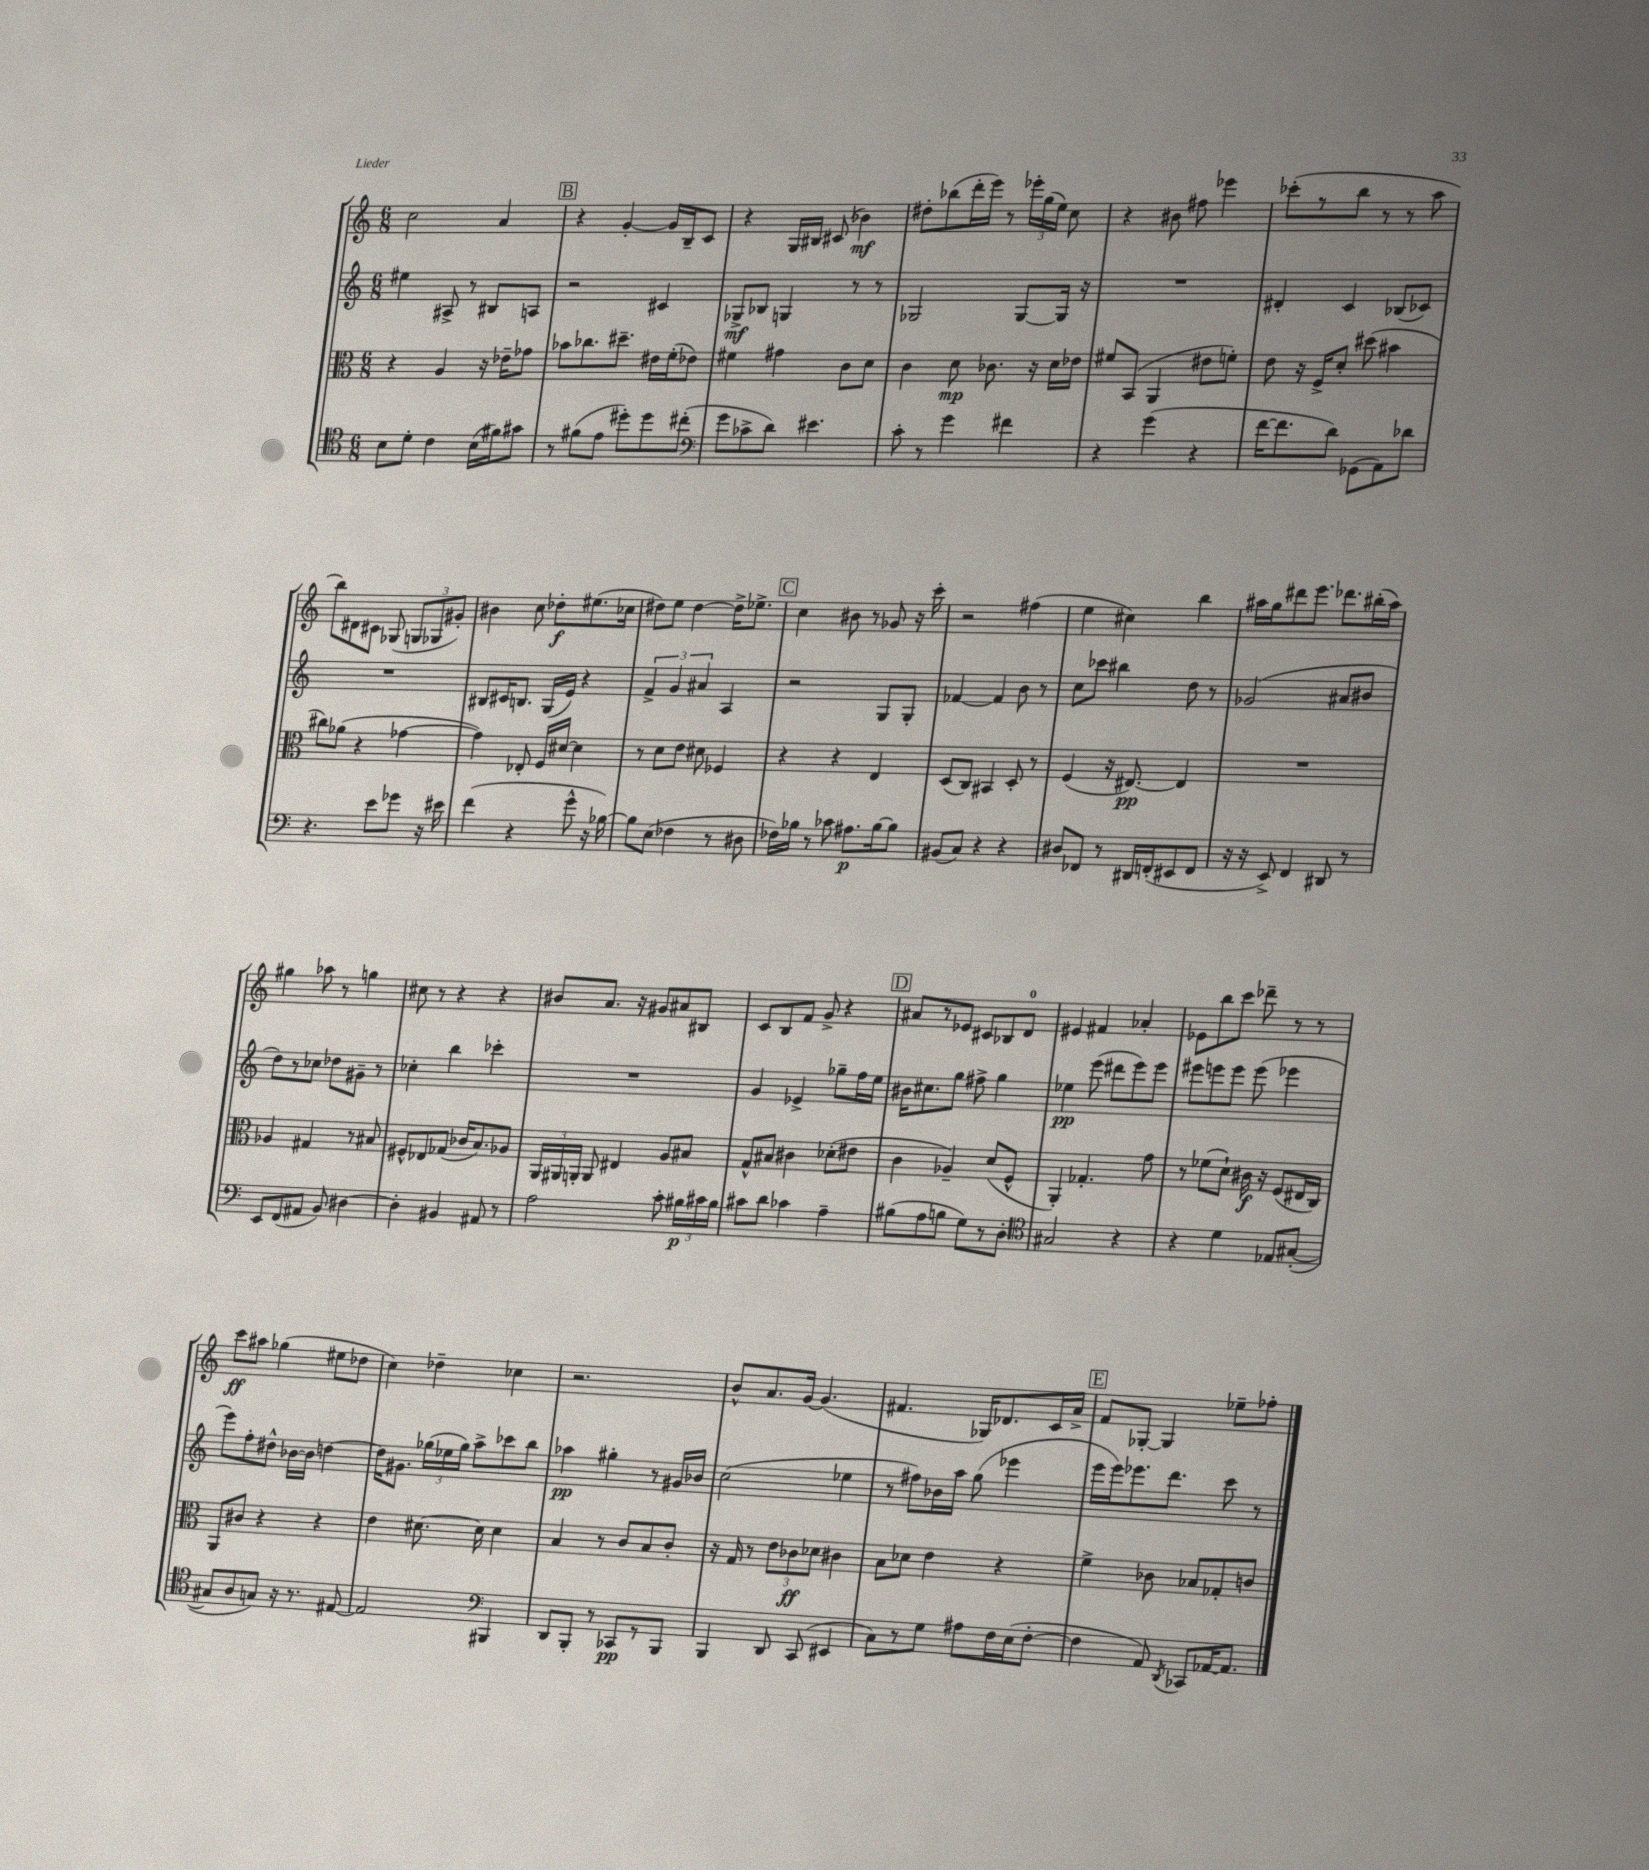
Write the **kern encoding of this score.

**kern	**dynam	**kern	**dynam	**kern	**dynam	**kern	**dynam
*part4	*part4	*part3	*part3	*part2	*part2	*part1	*part1
*staff4	*staff4	*staff3	*staff3	*staff2	*staff2	*staff1	*staff1
*clefC4	*	*clefC3	*	*clefG2	*	*clefG2	*
*k[]	*	*k[]	*	*k[]	*	*k[]	*
*M6/8	*	*M6/8	*	*M6/8	*	*M6/8	*
=12	=12	=12	=12	=12	=12	=12	=12
8B\L	.	4r	.	4ee#X\	.	2cc\	.
8d'\J	.	.	.	.	.	.	.
4c\	.	4A/	.	8A#X^/	.	.	.
.	.	.	.	8r	.	.	.
(16B\LL	.	16r	.	8B#X/L	.	4a/	.
16f#X\J)	.	16e-X~\KL	.	.	.	.	.
8g#X\J	.	8g-X\J	.	8An/J	.	.	.
!!LO:REH:place=s1:t=B
=13	=13	=13	=13	=13	=13	=13	=13
8r	.	8b-X\L	.	2r	.	4r	.
(8f#X\L	.	8.cc-X\	.	.	.	.	.
8e\J	.	.	.	.	.	[4g'/	.
.	.	8.dd#X~\J	.	.	.	.	.
8dd#X'\L)	.	.	.	.	.	.	.
8dd#\	.	16e#X\LL	.	4c#X/	.	16g/LL]	.
.	.	(16f'\J	.	.	.	16B~/J	.
(8cc#X'\J	.	8e-X\J)	.	.	.	8c/J	.
=14	=14	=14	=14	=14	=14	=14	=14
*clefF4	*	*	*	*	*	*	*
8g\L	.	4f#X\	.	8G-X^/L	mf	4r	.
8c-X^\	.	.	.	8B-X/J	.	.	.
8d\J)	.	4g#X\	.	4Gn/	.	16G/LL	.
.	.	.	.	.	.	16B#X/JJ	.
4.e#X\	.	.	.	.	.	(8c#X/	.
.	.	8c\L	.	8r	.	4b-X\)	mf
.	.	8d\J	.	8r	.	.	.
=15	=15	=15	=15	=15	=15	=15	=15
8c'\	.	4c\	.	2G-X/	.	8dd#X'\L	.
8r	.	.	.	.	.	(8bb-X\	.
4g\	.	8d\	mp	.	.	16ddd'\L	.
.	.	.	.	.	.	16eee\JJ)	.
.	.	8.c-X\	.	.	.	8r	.
4f#X\	.	.	.	[8G-/L	.	24eee-X'\LL	.
.	.	.	.	.	.	(24gg\	.
.	.	16r	.	.	.	.	.
.	.	.	.	.	.	24ee\JJ)	.
.	.	16d\LL	.	16G-/Jk]	.	8cc\	.
.	.	16e-X\JJ	.	16r	.	.	.
=16	=16	=16	=16	=16	=16	=16	=16
4r	.	8f#X/L	.	2.r	.	4r	.
.	.	(8BB/J	.	.	.	.	.
(4g\	.	4AA/	.	.	.	8b#X\	.
.	.	.	.	.	.	8ff#X\	.
4r	.	8e#X\L	.	.	.	4eee-X\	.
.	.	8fn'\J)	.	.	.	.	.
=17	=17	=17	=17	=17	=17	=17	=17
[16f\KL	.	8e\	.	4d#X'/	.	(8ccc-X'\L	.
8.f\]	.	.	.	.	.	.	.
.	.	16r	.	.	.	8r	.
.	.	16F^/KL	.	.	.	.	.
8d\J)	.	8d'/J	.	4c/	.	8bb\J	.
(8GG-X\L	.	(8dd#X\	.	.	.	8r	.
8AA\)	.	4b#X\	.	(8B-X/L	.	8r	.
8d-X\J	.	.	.	8c-X/J)	.	8aa\	.
!!LO:LB:g=z
=18	=18	=18	=18	=18	=18	=18	=18
4.r	.	8cc#X\L)	.	2.r	.	8bb\L)	.
.	.	(8a-X\J	.	.	.	8d#X\	.
.	.	4r	.	.	.	8c#X\J	.
8e\L	.	.	.	.	.	(8G-X/	.
8g-X\J	.	[4g-X\	.	.	.	12Gn/L	.
.	.	.	.	.	.	12G-X/	.
16r	.	.	.	.	.	.	.
.	.	.	.	.	.	12g#X'/J)	.
16e#X\	.	.	.	.	.	.	.
=19	=19	=19	=19	=19	=19	=19	=19
(4f\	.	4g-\])	.	8B#X/L	.	4b#X\	.
.	.	.	.	16c#X/K	.	.	.
.	.	.	.	8.Bn/J	.	.	.
4r	.	8E-X'/	.	.	.	8cc\	.
.	.	16F/LL	.	(16G/LL	.	8dd-X'\L	f
.	.	[16d#X/JJ	.	16e/JJ)	.	.	.
8g^^\	.	4d#\]	.	4r	.	(8.ee#X\	.
16r	.	.	.	.	.	.	.
[16B-X\)	.	.	.	.	.	16cc-X\Jk	.
=20	=20	=20	=20	=20	=20	=20	=20
8B-\L]	.	8r	.	6f^/	.	8dd#X\L)	.
(8E\J	.	8d\L	.	.	.	8ee\J	.
.	.	.	.	6g/	.	.	.
4F-X\	.	8e\J	.	.	.	[4dd#\	.
.	.	.	.	6a#X/	.	.	.
.	.	8d#X\	.	.	.	.	.
8r	.	4F-X/	.	4A/	.	16dd#^\KL]	.
.	.	.	.	.	.	8.ee-X^\J	.
8D#X\	.	.	.	.	.	.	.
!!LO:REH:place=s1:t=C
=21	=21	=21	=21	=21	=21	=21	=21
16F-X\LL)	.	4r	.	2r	.	4cc\	.
16B-X\JJ	.	.	.	.	.	.	.
8r	.	.	.	.	.	.	.
8c-X\	.	4r	.	.	.	8b#X\	.
8.A#X\L	p	.	.	.	.	8r	.
.	.	4E/	.	8G/L	.	8g-X/	.
[16B-\k	.	.	.	.	.	.	.
8B-\J]	.	.	.	8G'/J	.	16r	.
.	.	.	.	.	.	16ccc'\	.
=22	=22	=22	=22	=22	=22	=22	=22
(8BB#X/L	.	(8D/L	.	[4f-X/	.	2r	.
8C/J)	.	8C/J)	.	.	.	.	.
4r	.	4BB#X/	.	4f-/]	.	.	.
4r	.	8D'/	.	8b\	.	(4ff#X\	.
.	.	8r	.	8r	.	.	.
=23	=23	=23	=23	=23	=23	=23	=23
8D#X/L	.	(4F/	.	8cc\L	.	4ee\	.
8FF-X/J	.	.	.	8ccc-X\J	.	.	.
8r	.	16r	.	4bb#X\	.	4cc#X\)	.
.	.	[8.E#X/)	pp	.	.	.	.
16DD#X/LL	.	.	.	.	.	.	.
(16FFn'/J	.	.	.	.	.	.	.
8EE#X/	.	4E#/]	.	8dd\	.	4bb\	.
8FF/J	.	.	.	8r	.	.	.
=24	=24	=24	=24	=24	=24	=24	=24
16r	.	2.r	.	(2g-X/	.	16aa#X\LL	.
16r	.	.	.	.	.	16gg\J	.
8EE^/)	.	.	.	.	.	8ddd#X\	.
4FF/	.	.	.	.	.	8.eee\J	.
.	.	.	.	.	.	8.ddd-X\L	.
8DD#X/	.	.	.	8a#X/L	.	.	.
8r	.	.	.	8b#X/J	.	(16bb#X'\L	.
.	.	.	.	.	.	16aa#\JJ)	.
!!LO:LB:g=z
=25	=25	=25	=25	=25	=25	=25	=25
8EE/L	.	4A-X/	.	8dd\L)	.	4gg#X\	.
(8FF/	.	.	.	8r	.	.	.
8AA#X/J	.	4G#X/	.	8cc-X\J	.	8aa-X\	.
8BB/)	.	.	.	8dd-X\L	.	8r	.
[4D#X\	.	8r	.	8g#X~\J	.	4ggn\	.
.	.	8B#X/	.	8r	.	.	.
=26	=26	=26	=26	=26	=26	=26	=26
4D#'\]	.	8F#X^^/L	.	4cc-X'\	.	8cc#X\	.
.	.	8E-X/	.	.	.	8r	.
4BB#X/	.	(8G-X/J	.	4bb\	.	4r	.
.	.	16c-X/KL	.	.	.	.	.
.	.	8.B/)	.	.	.	.	.
8AA#X/	.	.	.	4ccc-X'\	.	4r	.
8r	.	8A-X/J	.	.	.	.	.
=27	=27	=27	=27	=27	=27	=27	=27
2A\	.	24AA/LL	.	2.r	.	8b#X/L	.
.	.	24AA#X/	.	.	.	.	.
.	.	24AAn'/JJ	.	.	.	.	.
.	.	8AA/	.	.	.	8.a/J	.
.	.	4E#X/	.	.	.	.	.
.	.	.	.	.	.	16r	.
.	.	.	.	.	.	8g#X/L	.
8c'\	.	8A/L	.	.	.	8a#X/	.
24B#X\LL	p	8B#X/J	.	.	.	8B#X/J	.
24c#X\	.	.	.	.	.	.	.
24B#\JJ	.	.	.	.	.	.	.
=28	=28	=28	=28	=28	=28	=28	=28
8c#X\L	.	8G^^/L	.	4g/	.	8c/L	.
8d\J	.	8B#X/J	.	.	.	8B/	.
4c-X\	.	4c#X\	.	4e-X^/	.	8f/J	.
.	.	.	.	.	.	8g^/	.
4A~\	.	(8d-X'\L	.	8gg-X~\L	.	4r	.
.	.	8e#X\J	.	16ff\L	.	.	.
.	.	.	.	16ee\JJ	.	.	.
!!LO:REH:place=s1:t=D
=29	=29	=29	=29	=29	=29	=29	=29
(8B#X\L	.	4c\	.	16b#X\KL	.	8a#X/L	.
.	.	.	.	8.cc#X\	.	.	.
8A\	.	.	.	.	.	8r	.
8Bn\J	.	4A-X~/)	.	8gg\J	.	8e-X/J	.
8G\L)	.	.	.	8ff#X^\	.	8c#X/L	.
8r	.	(8d/L	.	4gg\	.	8B-X/	.
8D'\J	.	8F^^/J	.	.	.	8d/J	.
=30	=30	=30	=30	=30	=30	=30	=30
*clefC4	*	*	*	*	*	*	*
2G#X/	.	4AA'/)	.	4ee-X\	pp	4e#X/	.
.	.	4.G-X'/	.	(8eee\	.	4f#X/	.
.	.	.	.	8ddd#X\L	.	.	.
4r	.	.	.	8eee\)	.	4a-X'/	.
.	.	8g\	.	8eee\J	.	.	.
=31	=31	=31	=31	=31	=31	=31	=31
4r	.	8r	.	8eee#X\L	.	8e-X\L	.
.	.	(8f-X\L	.	8eeen\	.	8bb\	.
4d\	.	8d`\J)	.	8eee\J	.	8ccc\J	.
.	.	16c#X\	f	(8eee\	.	8ddd-X~\	.
.	.	16r	.	.	.	.	.
8E-X/L	.	(8F/L	.	4eee-X\	.	8r	.
([8G#X'/J	.	16E#X/L	.	.	.	8r	.
.	.	16C/JJ)	.	.	.	.	.
!!LO:LB:g=z
=32	=32	=32	=32	=32	=32	=32	=32
8G#X/L]	.	8AA/L	.	8eee\L)	.	8ccc\L	ff
8A/	.	8c#X/J	.	8ff'\	.	8aa#X\J	.
8Gn/J)	.	4r	.	8dd#X^^\J	.	(4gg-X\	.
16r	.	.	.	[16b-X\LL	.	.	.
8.r	.	.	.	16b-\JJ]	.	.	.
.	.	4r	.	[4ddn\	.	8ee#X\L	.
[8E#X/	.	.	.	.	.	8dd-X\J	.
=33	=33	=33	=33	=33	=33	=33	=33
2E#/]	.	4e\	.	16dd\KL]	.	4cc\)	.
.	.	.	.	8.g#X\J	.	.	.
.	.	[8.d#X\	.	(24gg-X\LL	.	4dd-X~\	.
.	.	.	.	24ee-X\	.	.	.
.	.	.	.	24gg-\JJ)	.	.	.
.	.	.	.	8aa^\L	.	.	.
.	.	16d#\]	.	.	.	.	.
*clefF4	*	*	*	*	*	*	*
4BBB#X/	.	4d#\	.	8ccc-X\	.	4cc-X\	.
.	.	.	.	8bb\J	.	.	.
=34	=34	=34	=34	=34	=34	=34	=34
8DD/L	.	4B/	.	4aa-X\	pp	2.r	.
8BBB'/J	.	.	.	.	.	.	.
8r	.	8r	.	4gg#X'\	.	.	.
8CC-X/L	pp	8c/L	.	.	.	.	.
8r	.	8B/	.	8r	.	.	.
8BBB/J	.	8c'/J	.	16g#X/LL	.	.	.
.	.	.	.	16b-X/JJ	.	.	.
=35	=35	=35	=35	=35	=35	=35	=35
4BBB/	.	16r	.	(2cc\	.	8b^^/L	.
.	.	16G/	.	.	.	.	.
.	.	8r	.	.	.	8.a/	.
8DD/	.	12e\L	.	.	.	.	.
.	.	.	.	.	.	[16g/Jk	.
.	.	12c-X\	ff	.	.	.	.
(8CC/	.	.	.	.	.	(4.g/]	.
.	.	12d-X\J	.	.	.	.	.
4EE#X/	.	4c#X\	.	4ee-X\	.	.	.
=36	=36	=36	=36	=36	=36	=36	=36
8C\L)	.	8B\L	.	8r	.	4.f#X/	.
8r	.	8d-X\J	.	8ff#X\L)	.	.	.
8G\J	.	4e\	.	16b-X\L	.	.	.
.	.	.	.	16aa\JJ	.	.	.
8A#X\L	.	.	.	(8gg\	.	16G-X/KL)	.
.	.	.	.	.	.	8.d-X/	.
16F\L	.	4r	.	4eee-X\	.	.	.
(16E\J	.	.	.	.	.	.	.
[8F'\J	.	.	.	.	.	16c/L	.
.	.	.	.	.	.	16a^/JJ	.
!!LO:REH:place=s1:t=E
=37	=37	=37	=37	=37	=37	=37	=37
4F\]	.	4f^\	.	16eee\LL	.	8f/L	.
.	.	.	.	16eee\J)	.	.	.
.	.	.	.	8.eee-X\	.	[8G-X'/J	.
8AA/)	.	8c-X\	.	.	.	4G-/]	.
.	.	.	.	8.ddd\J	.	.	.
8qDD/	.	.	.	.	.	.	.
8CC-X/L	.	8B-X/L	.	.	.	.	.
[16AA-X/K	.	8G-X'/	.	8ccc\	.	8ee-X~\L	.
8.AA-/J]	.	.	.	.	.	.	.
.	.	8cn/J	.	8r	.	8ff-X'\J	.
==	==	==	==	==	==	==	==
*-	*-	*-	*-	*-	*-	*-	*-
